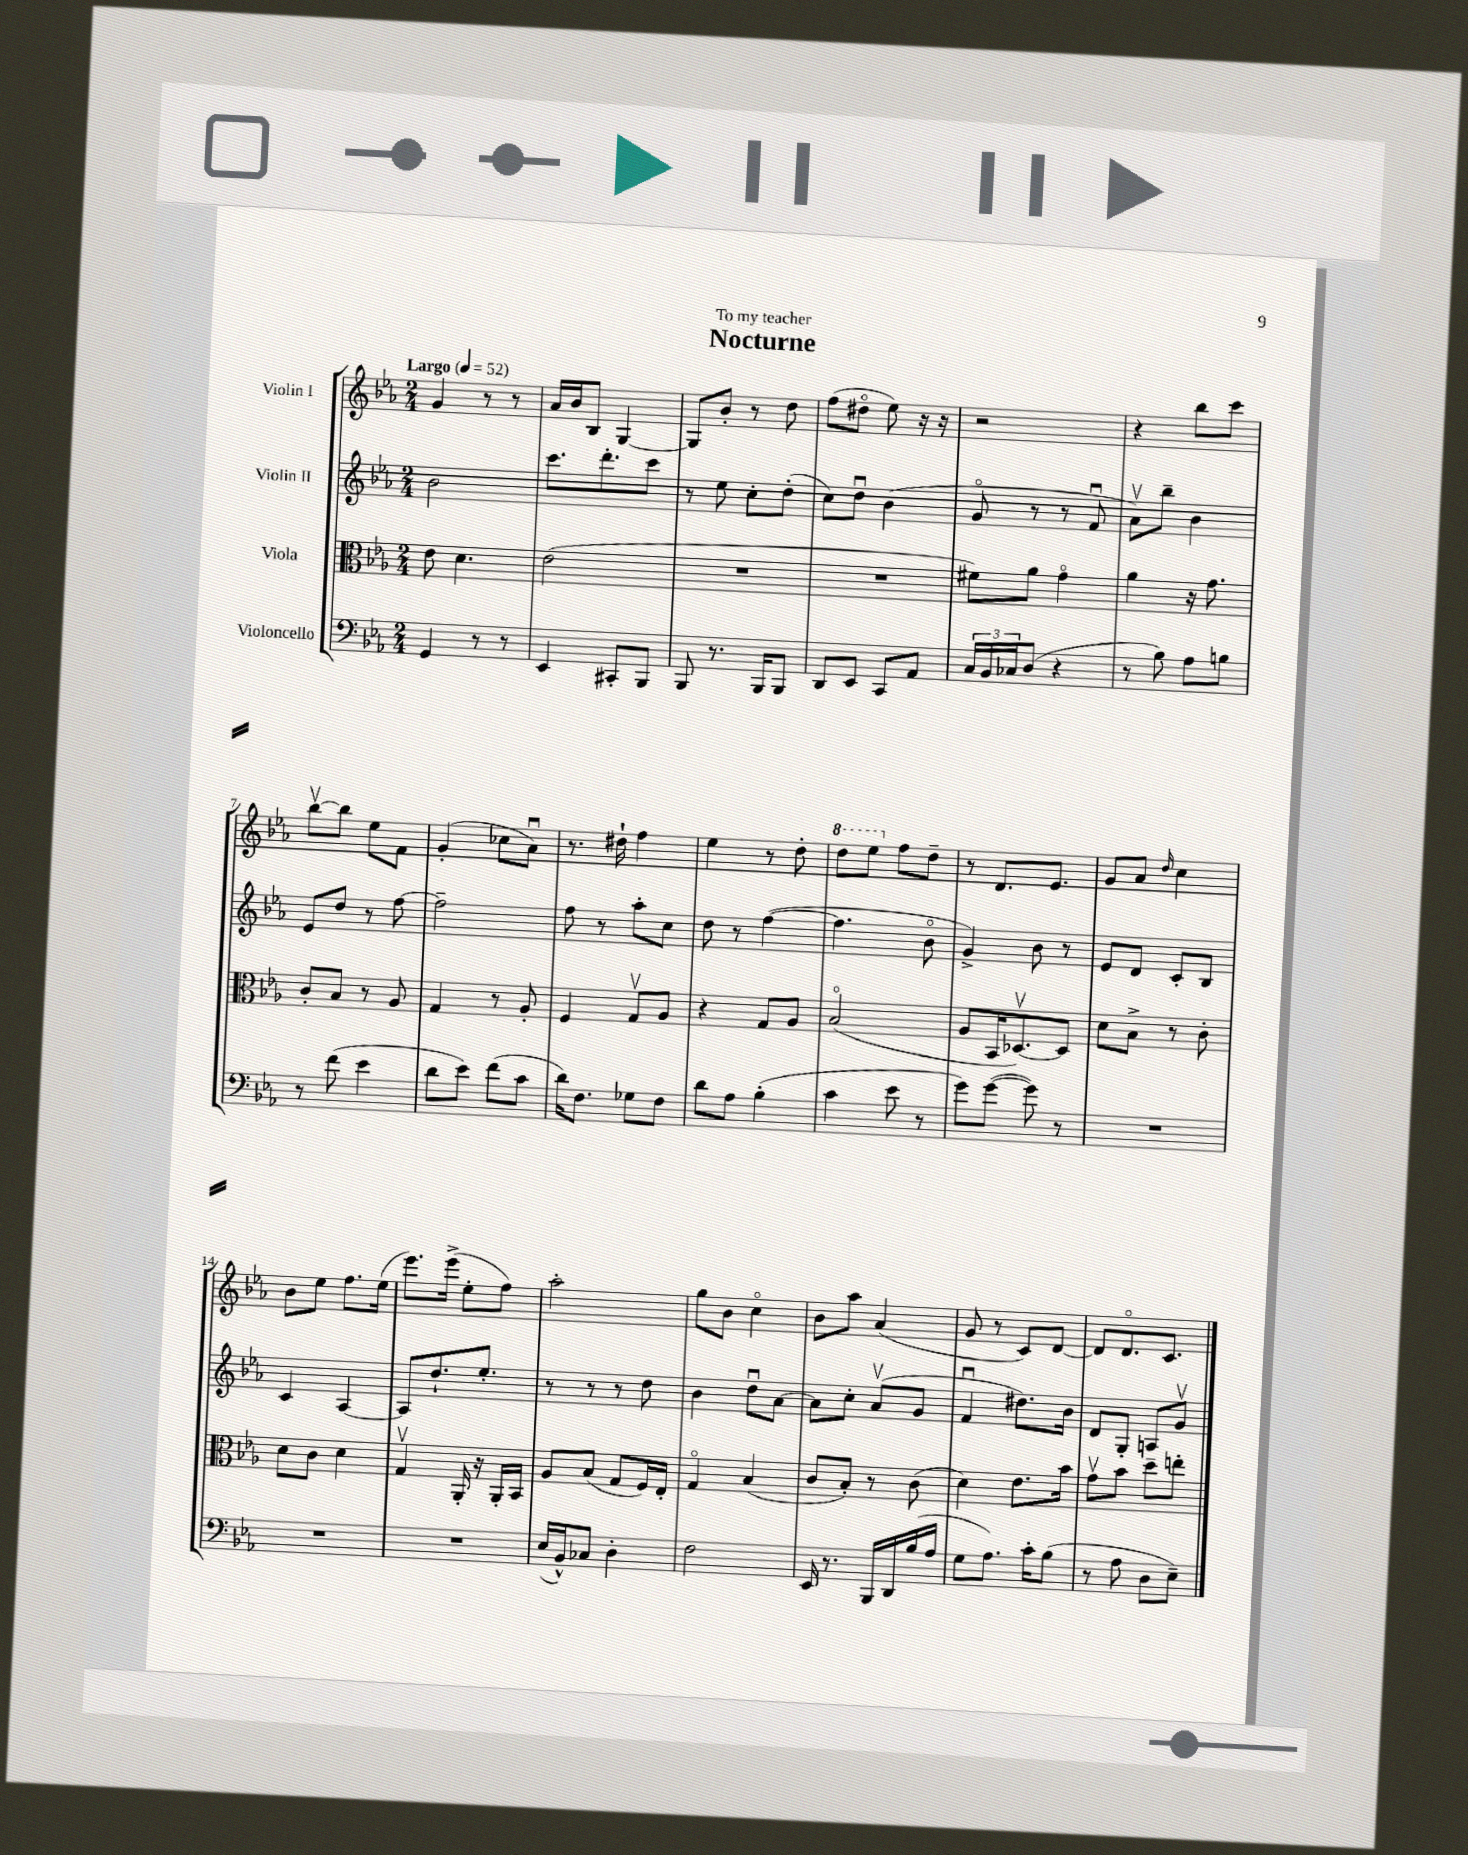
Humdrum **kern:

**kern	**kern	**kern	**kern
*part4	*part3	*part2	*part1
*staff4	*staff3	*staff2	*staff1
*I"Violoncello	*I"Viola	*I"Violin II	*I"Violin I
*clefF4	*clefC3	*clefG2	*clefG2
*k[b-e-a-]	*k[b-e-a-]	*k[b-e-a-]	*k[b-e-a-]
*M2/4	*M2/4	*M2/4	*M2/4
*MM52	*MM52	*MM52	*MM52
=1	=1	=1	=1
!	!	!	!LO:TX:a:B:t=Largo
4GG/	8e-\	2b-\	4g/
.	4.d\	.	.
8r	.	.	8r
8r	.	.	8r
=2	=2	=2	=2
4EE-/	(2e-\	8.ccc\L	16a-/LL
.	.	.	16b-/J
.	.	.	8B-/J
.	.	8.ddd'\	.
8CC#X'/L	.	.	[4G/
8BBB-/J	.	8ccc\J	.
=3	=3	=3	=3
8BBB-/	2r	8r	8G/L]
8.r	.	8ee-\	8b-'/J
.	.	8cc'\L	8r
16BBB-/KL	.	.	.
8BBB-/J	.	(8dd'\J	8dd\
=4	=4	=4	=4
8DD/L	2r	8cc\L)	(8ff\L
8EE-/J	.	8ddu\J	8dd#X\J
8CC/L	.	(4b-\	8ee-\)
8AA-/J	.	.	16r
.	.	.	16r
=5	=5	=5	=5
24C/LL	8f#X\L)	8g/	2r
24BB-/	.	.	.
24C-X/J	.	.	.
(8D/J	8a-\J	8r	.
4r	4g\	8r	.
.	.	8fu/	.
=6	=6	=6	=6
8r	4a-\	8a-v\L)	4r
8B-\)	.	8bb-~\J	.
8A-\L	16r	4b-\	8bb-\L
.	8.g\	.	.
8Bn\J	.	.	8ccc\J
!!LO:LB:g=z
=7	=7	=7	=7
8r	8c'/L	8e-/L	[8bb-v\L
(8f\	8B-/J	8dd/J	8bb-\J]
4e-\	8r	8r	8ee-\L
.	8A-/	[8ff\	8f\J
=8	=8	=8	=8
8d\L	4G/	2ff~\]	(4g'/
8e-\J)	.	.	.
(8f\L	8r	.	8cc-X\L
8c\J	8A-'/	.	8a-u\J)
=9	=9	=9	=9
16d\KL)	4F/	8ff\	8.r
8.F\J	.	.	.
.	.	8r	.
.	.	.	16dd#X`\
8G-X\L	8Gv/L	8aa-'\L	4ff\
8F\J	8A-/J	8cc\J	.
=10	=10	=10	=10
8d\L	4r	8dd\	4ee-\
8A-\J	.	8r	.
(4B-'\	8G/L	([4ff\	8r
.	8A-/J	.	8dd'\
=11	=11	=11	=11
*	*	*	*8va
4c\	(2B-/	4.ff\]	8ddd\L
.	.	.	8eee-\J
*	*	*	*X8va
8e-\	.	.	8ff\L
8r	.	8b-\	8dd~\J
=12	=12	=12	=12
8g\L)	8A-/L	4g^/)	8r
([8g\J	16BB-/K	.	8.d/L
.	[8.D-Xv/)	.	.
8g\])	.	8b-\	.
.	.	.	8.e-/J
8r	8D-/J]	8r	.
=13	=13	=13	=13
2r	8d\L	8e-/L	8g/L
.	8B-^\J	8d/J	8a-/J
.	.	.	16qqdd/
.	8r	8c'/L	4cc\
.	8c'\	8B-/J	.
!!LO:LB:g=z
=14	=14	=14	=14
2r	8d\L	4c/	8b-\L
.	8c\J	.	8ee-\J
.	4d\	[4A-/	8.ff\L
.	.	.	(16ee-\Jk
=15	=15	=15	=15
2r	4Gv/	8A-/L]	8.eee-\L)
.	.	8.dd`/	.
.	.	.	(16eee-^\Jk
.	16AA-'/	.	8ee-'\L
.	16r	8.ee-'/J	.
.	16AA-'/LL	.	8ff\J)
.	16BB-/JJ	.	.
=16	=16	=16	=16
(16E-/LL	8A-/L	8r	2aa-'\
16BB-^^/J)	.	.	.
8C-X/J	(8B-/J	8r	.
4D'\	8G/L	8r	.
.	16F/L)	8dd\	.
.	16E-'/JJ	.	.
=17	=17	=17	=17
2F\	4G/	4b-\	8gg\L
.	.	.	8b-\J
.	(4B-/	8ddu\L	4cc\
.	.	[8a-\J	.
=18	=18	=18	=18
16EE-/	8c/L	8a-\L]	8b-\L
8.r	.	.	.
.	8B-'/J)	8cc'\J	8aa-\J
16BBB-/LL	8r	(8a-v/L	(4a-/
16DD/	.	.	.
(16B-/	(8c\	8g/J	.
16A-/JJ	.	.	.
=19	=19	=19	=19
8G\L	4d\)	4fu/	8g/
8.A-\J)	.	.	8r
.	8.e-\L	8.dd#X\L)	8c/L)
16c'\KL	.	.	.
(8B-\J	.	.	[8d/J
.	16b-\Jk	16b-\Jk	.
=20	=20	=20	=20
8r	8gv\L	8d/L	8d/L]
8A-\	8b-\J	8G'/J	8.d/
8D\L	8dd~\L	8An/L	.
.	.	.	8.c/J
8E-~\J)	8een'\J	8gv/J	.
==	==	==	==
*-	*-	*-	*-
